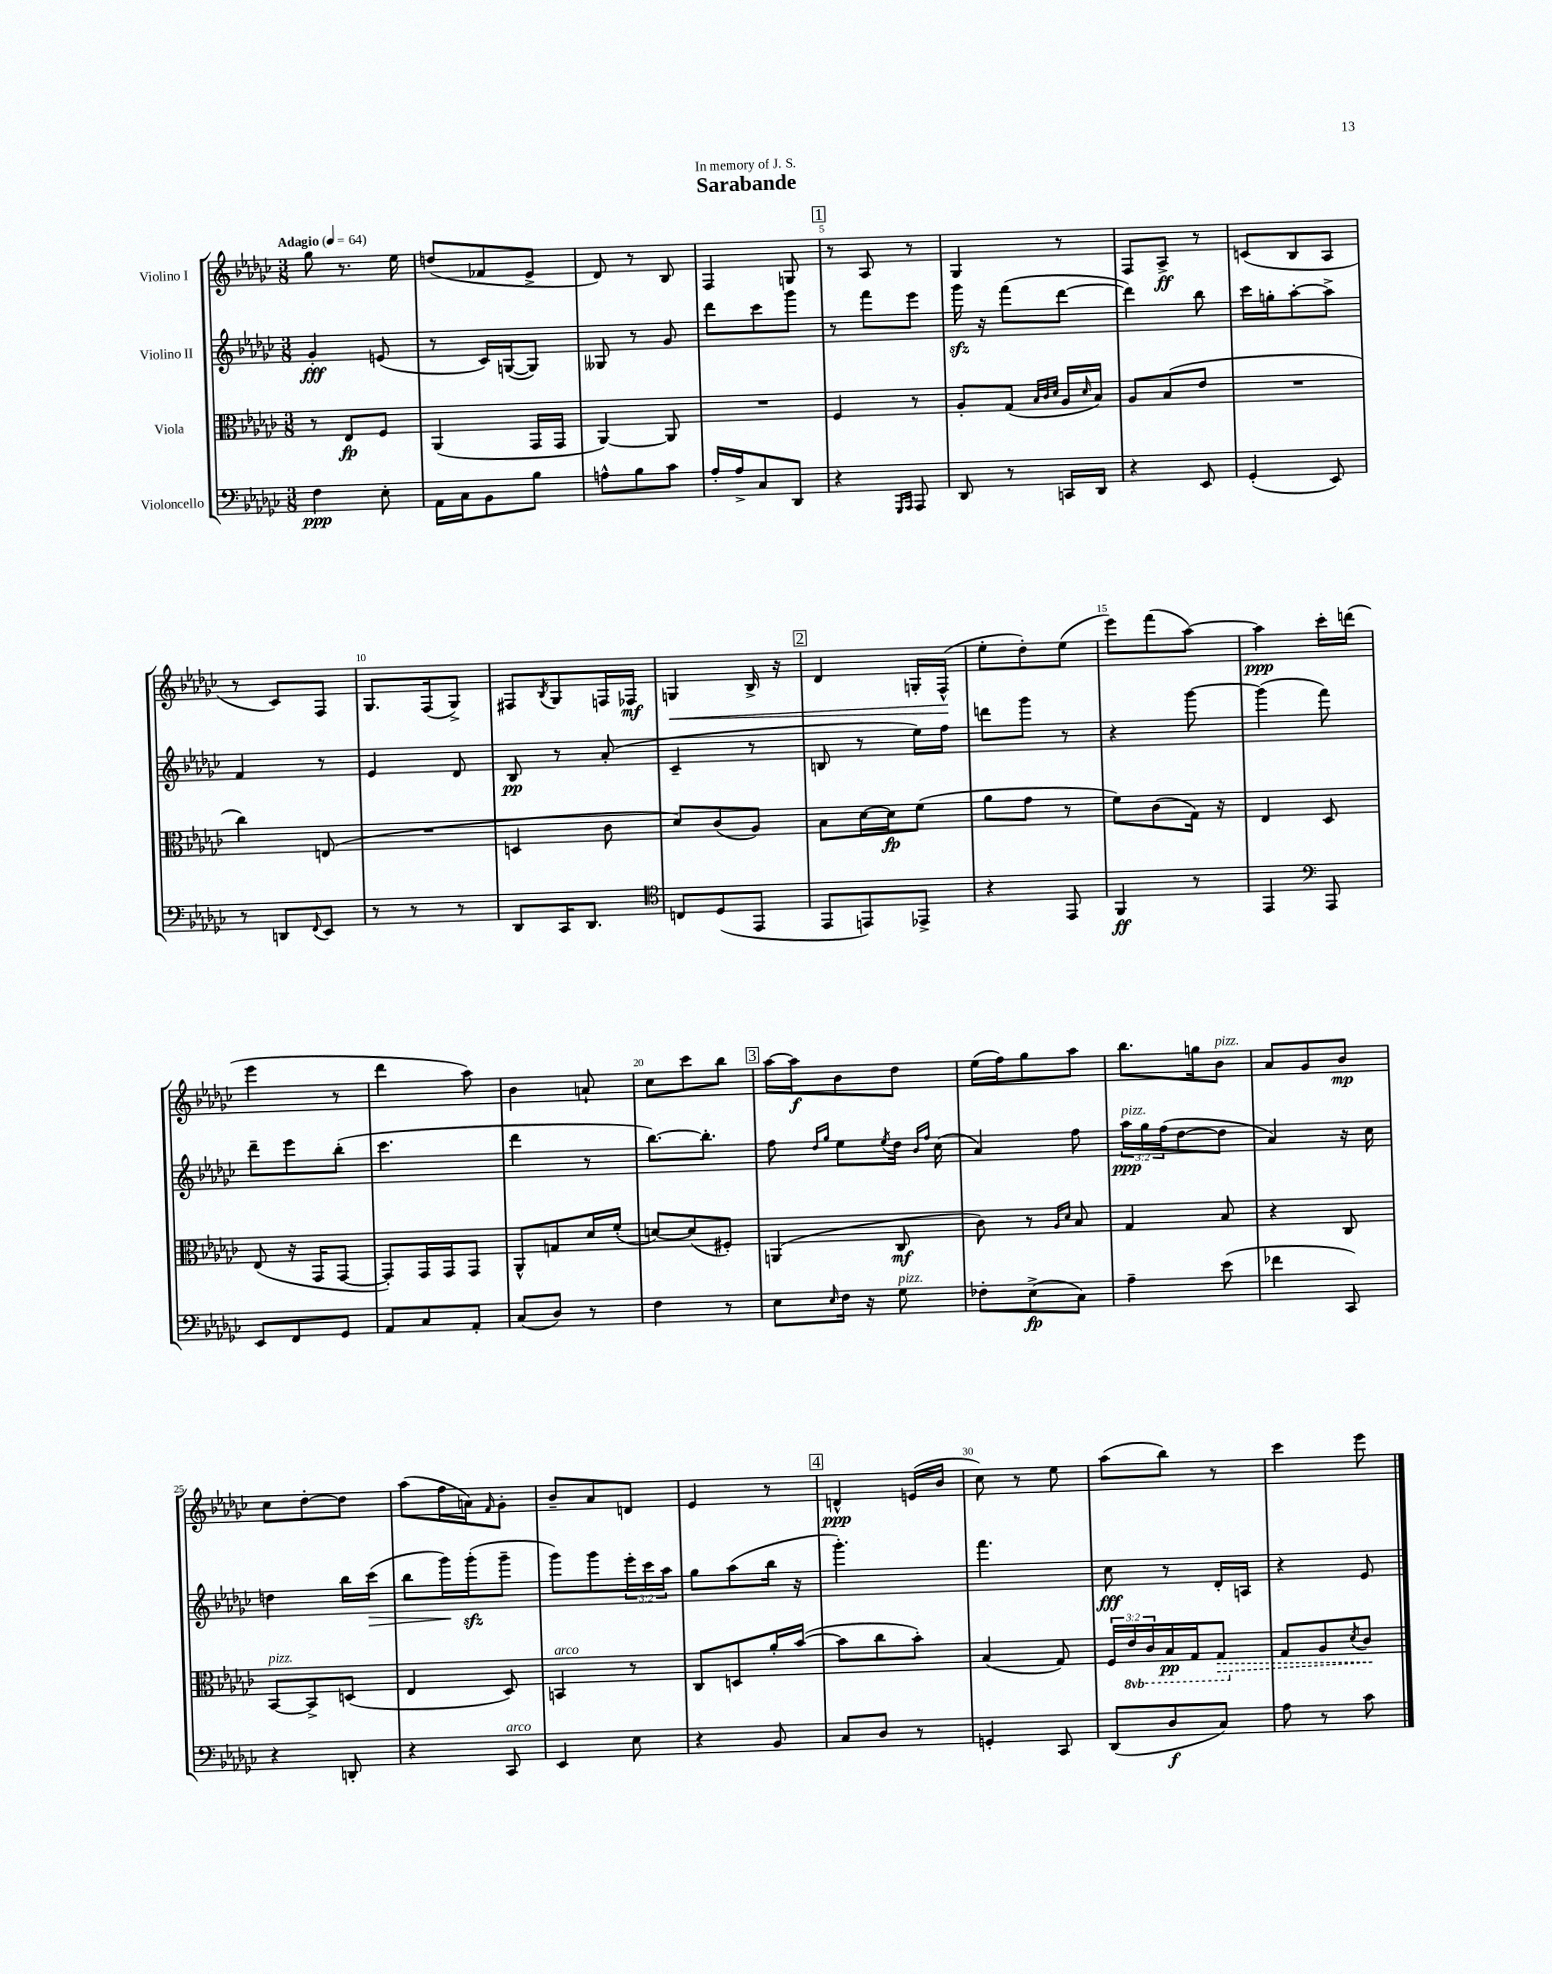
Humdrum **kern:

**kern	**kern	**kern	**kern
*staff4	*staff3	*staff2	*staff1
*clefF4	*clefC3	*clefG2	*clefG2
*k[b-e-a-d-g-c-]	*k[b-e-a-d-g-c-]	*k[b-e-a-d-g-c-]	*k[b-e-a-d-g-c-]
*M3/8	*M3/8	*M3/8	*M3/8
*MM64	*MM64	*MM64	*MM64
4F	8r	4g-'	8gg-
.	8E-	.	8.r
8E-'	8F	(8e	.
.	.	.	16ee-
=	=	=	=
16AA-	(4AA-	8r	(8dd
16C-	.	.	.
8BB-	.	16c-)	8f-
.	.	([16G	.
8B-	16GG-	8G])	8e-^
.	16GG-	.	.
=	=	=	=
8A^^	[4AA-)	8G--	8d-)
8B-	.	8r	8r
8c-	8AA-]	8g-	8B-
=	=	=	=
16A-'	4.r	8ddd-	4F
16A-^	.	.	.
8C-	.	8ccc-	.
8DD-	.	8ggg-	8G
=	=	=	=
4r	4F	8r	8r
.	.	8fff	8A-
16qqGGG-	.	.	.
16qqAAA-	.	.	.
8AAA-	8r	8eee-	8r
=	=	=	=
8DD-	8A-'	16ggg-	4G-
.	.	16r	.
8r	(8G-	(8fff	.
.	32qqB-	.	.
.	32qqc-	.	.
.	32qqd-	.	.
16CC	16A-	[8ddd-	8r
.	16qqd-	.	.
16DD-	16B-)	.	.
=	=	=	=
4r	8A-	4ddd-])	8F
.	(8B-	.	8A-^
8EE-	8e-	8bb-	8r
=	=	=	=
(4GG-'	4.r	16ccc-	(8c
.	.	16gg'	.
.	.	[8aa-'	8B-
8EE-)	.	8aa-^]	8A-
=	=	=	=
8r	4cc-)	4f	8r
8DD	.	.	8c-)
8qqFF	.	.	.
8EE-	(8E	8r	8F
=	=	=	=
8r	4.r	4e-	8.G-
8r	.	.	.
.	.	.	(16F
8r	.	8d-	8G-^)
=	=	=	=
8DD-	4D	8B-	8F#
.	.	.	8qB-
16CC-	.	8r	8G-
8.DD-	.	.	.
.	8c-	(8a-'	16F
.	.	.	16F-
=	=	=	=
*clefC4	*	*	*
8C	8d-)	4c-~	4G
(8D-	(8c-	.	.
8EE-	8A-)	8r	16B-^
.	.	.	16r
=	=	=	=
8EE-	8B-	8B	4d-
8EE)	[16d-	8r	.
.	16d-]	.	.
8EE-^	(8f	16ee-)	16G'
.	.	16ff	(16F^^
=	=	=	=
4r	8a-	8ddd	8ee-'
.	8g-	8ggg-	8dd-')
8EE-	8r	8r	(8ee-
=	=	=	=
4FF	8f)	4r	8eee-)
.	(8c-	.	(8fff
8r	16G-)	[8ggg-	[8aa-)
.	16r	.	.
=	=	=	=
4EE-	4E-	(4ggg-]	4aa-]
*clefF4	*	*	*
8AAA-	8D-	8fff)	16ccc-'
.	.	.	(16ddd
=	=	=	=
8EE-	(8E-	8ddd-~	4eee-
8FF	16r	8eee-	.
.	16GG-	.	.
8GG-	[8GG-	(8bb-'	8r
=	=	=	=
8AA-	8GG-'])	4.ccc-	4ddd-
8C-	16GG-	.	.
.	16GG-	.	.
8AA-'	8GG-	.	8aa-)
=	=	=	=
(8C-	8AA-^^	4ddd-	4b-
8D-)	8G	.	.
8r	16d-	8r	8a`
.	(16f'	.	.
=	=	=	=
4F	[8d)	[8.bb-)	8cc-
.	(8d]	.	8ccc-
.	.	8.bb-']	.
8r	8F#')	.	8bb-
=	=	=	=
8E-	(4AA	8ff	[16aa-
.	.	.	16aa-]
.	.	16qqdd-	.
16qqE-	.	16qqgg-	.
16F	.	8ee-	8b-
16r	.	.	.
.	.	8qee-	.
8G-	8C-	16dd-	8dd-
.	.	16qqb-	.
.	.	16qqff	.
.	.	(16cc-	.
=	=	=	=
8F-'	8c-)	4a-)	(16ee-
.	.	.	16ff)
(8E-^	8r	.	8gg-
.	16qqA-	.	.
.	16qqd-	.	.
8C-)	8B-	8ff	8aa-
=	=	=	=
4A-~	4G-	24aa-	8.bb-
.	.	24gg-	.
.	.	(24ff	.
.	.	[8dd-	.
.	.	.	16gg
(8e-	8B-	8dd-]	8b-
=	=	=	=
4f-	4r	4a-)	8a-
.	.	.	8g-
8CC-)	8C-	16r	8b-
.	.	16cc-	.
=	=	=	=
4r	[8BB-	4dd	8cc-
.	8BB-^]	.	[8dd-'
8DD'	(8D	16bb-	8dd-]
.	.	(16ccc-	.
=	=	=	=
4r	4E-	8bb-	(8aa-
.	.	16ggg-)	16ff
.	.	(16ggg-'	16a)
.	.	.	16qqf
8CC-	8D-)	8ggg-~	8g-'
=	=	=	=
4EE-	4BB	8ggg-)	8b-~
.	.	8ggg-	8a-
8E-	8r	24eee-'	8d
.	.	24ccc-	.
.	.	24aa-	.
=	=	=	=
4r	8C-	8gg-	4e-
.	8D	(8aa-	.
8BB-	16a-'	16bb-	8r
.	([16b-	16r	.
=	=	=	=
8C-	8b-]	4.ggg-')	4d^^
8D-	8cc-	.	.
8r	8b-')	.	(16e
.	.	.	16b-
=	=	=	=
4GG'	(4B-	4.fff	8cc-)
.	.	.	8r
8CC-	8G-)	.	8ee-
=	=	=	=
(8DD-	24F	8cc-	(8aa-
.	24E-	.	.
.	24C-	.	.
8D-	16BB-	8r	8bb-)
.	16GG-	.	.
8C-)	8GG-	16d-'	8r
.	.	16A	.
=	=	=	=
8A-	8G-	4r	4ccc-
8r	8A-	.	.
.	8qd-	.	.
8c-	8c-	8e-	8eee-
==	==	==	==
*-	*-	*-	*-
